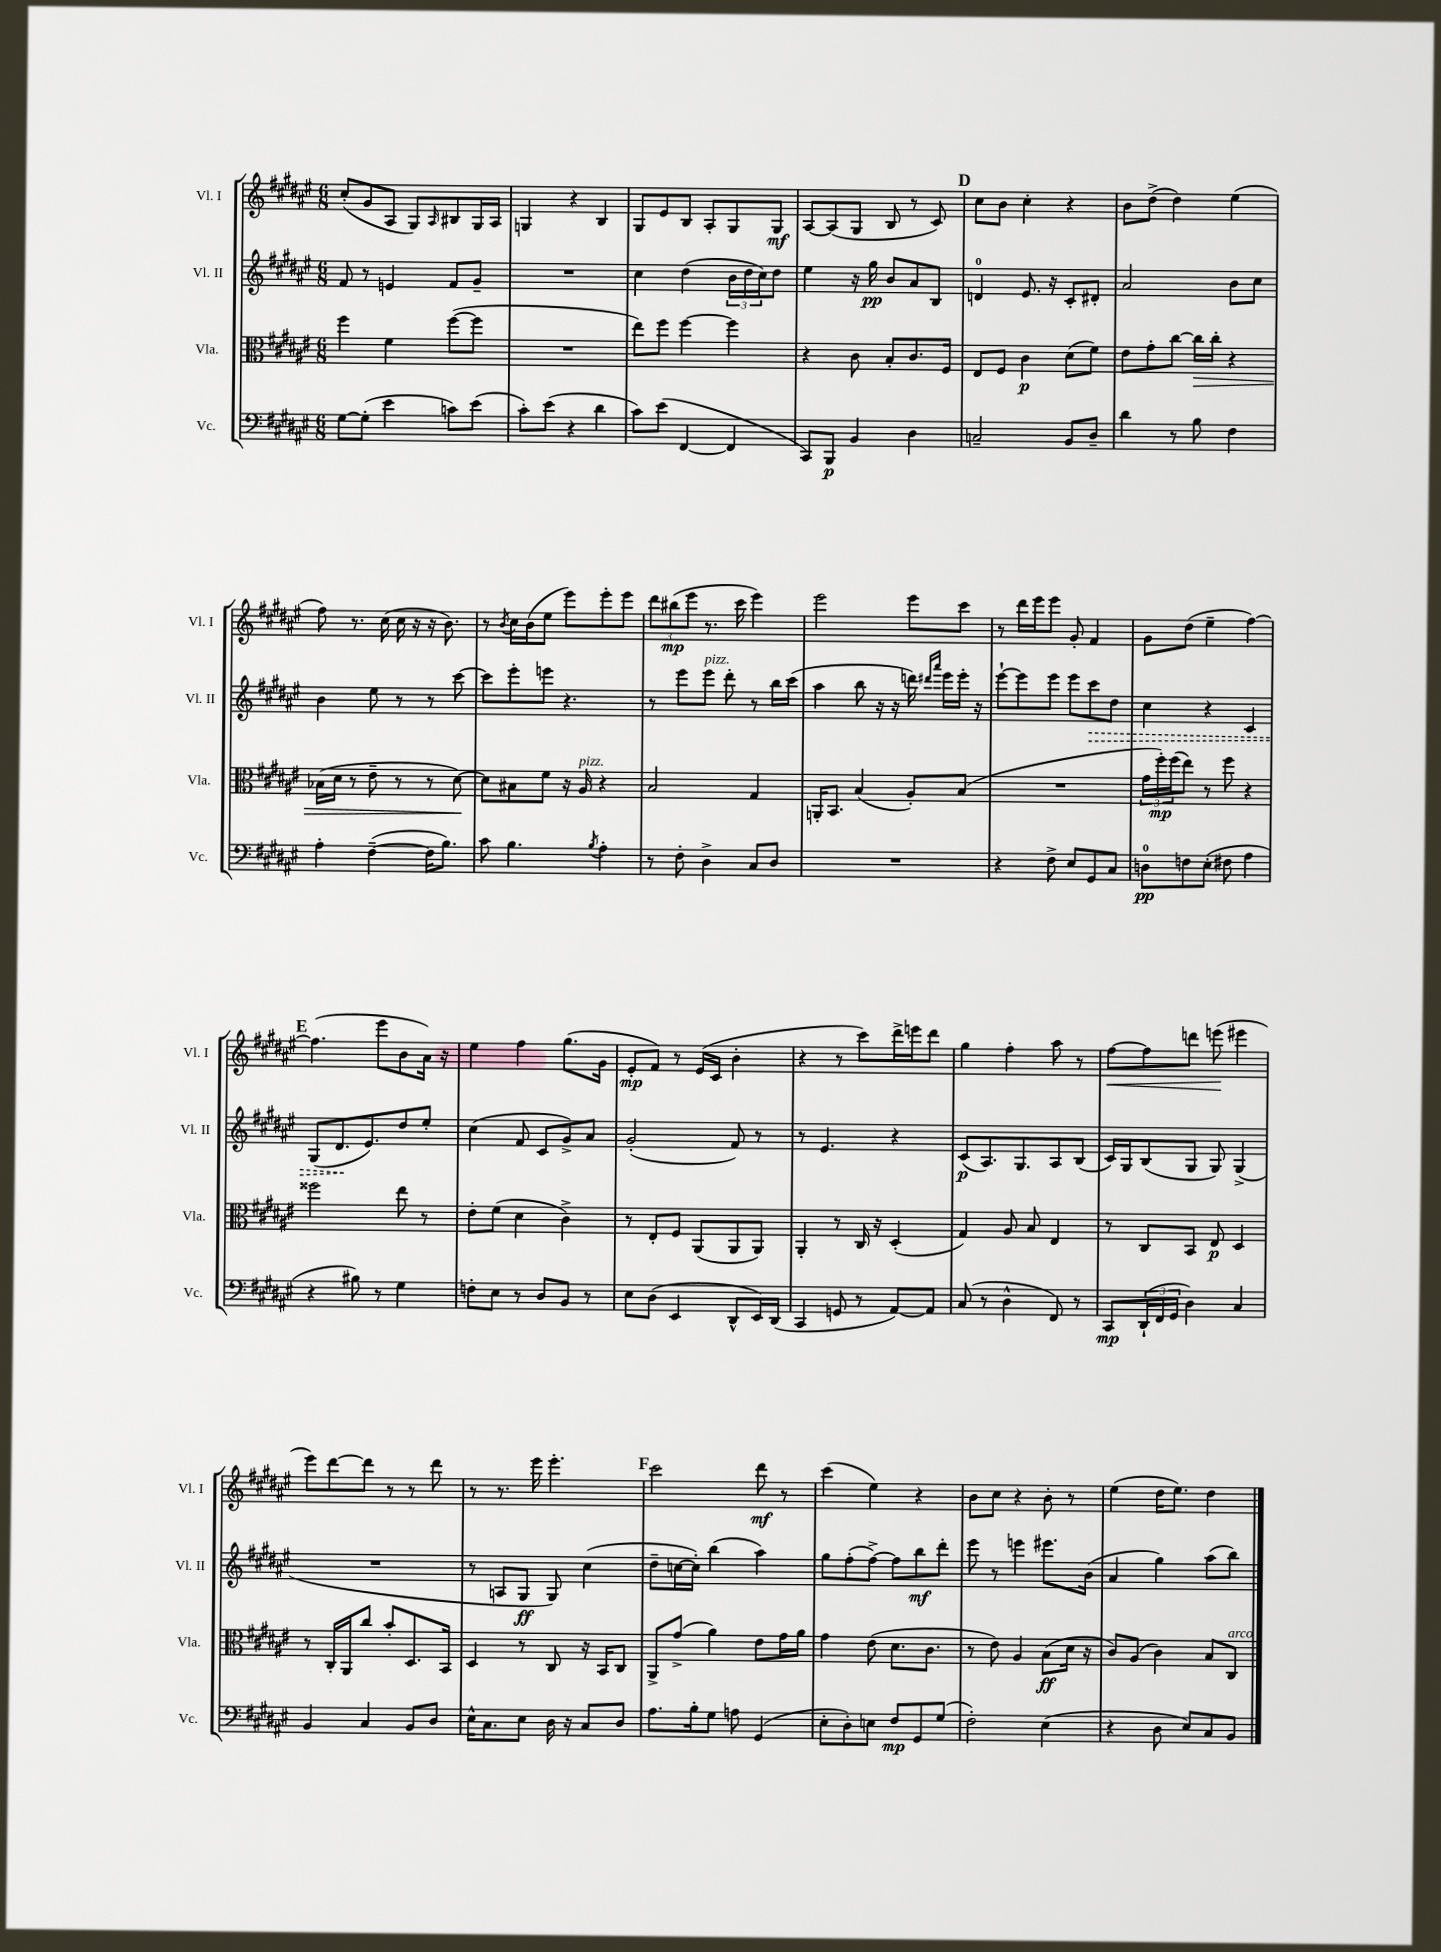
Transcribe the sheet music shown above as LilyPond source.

<<
\new StaffGroup <<
\new Staff = "s0" \with { instrumentName = "Vl. I" shortInstrumentName = "Vl. I" } {
    \clef treble \key fis \major \numericTimeSignature \time 6/8
    cis''8-.( gis'8 ais8 gis8) \grace { ais16 } bis8 gis16 ais16 |
    g4 r4 b4 |
    gis8 eis'8 b8 ais8-. gis8 gis8\mf |
    ais8~ ais8( gis8 b8 r8 cis'8) |
    \mark \markup { \bold "D" } cis''8 b'8 cis''4-. r4 |
    b'8 dis''8->( dis''4) eis''4( |
    fis''8) r8. cis''16( cis''16 r16 r16 b'8.) |
    r8 \acciaccatura { b'8 } cis''16 b'16( eis''8 eis'''8) eis'''8-. eis'''8 |
    \tuplet 3/2 { dis'''8 bis''8\mp( eis'''8 } r8. cis'''16 eis'''4) |
    eis'''2 eis'''8 cis'''8 |
    r8 dis'''16 eis'''16 eis'''8 gis'8-. fis'4 |
    gis'8 dis''8( eis''4-- fis''4~) |
    \mark \markup { \bold "E" } fis''4.( eis'''8 b'8 ais'16) r16 |
    eis''4 fis''4 gis''8.( gis'16 |
    eis'8-.\mp fis'8) r8 eis'16( cis'16 b'4-. |
    r4 r8 cis'''8) dis'''16-> e'''16 dis'''8 |
    gis''4 fis''4-. ais''8 r8 |
    fis''8~\< fis''8 d'''8 e'''8\!( eis'''4 |
    eis'''8) dis'''8~ dis'''8 r8 r8 dis'''8 |
    r8 r8. eis'''16 eis'''4.-. |
    \mark \markup { \bold "F" } cis'''2 dis'''8\mf r8 |
    cis'''4( eis''4) r4 |
    b'8 cis''8 r4 b'8-. r8 |
    eis''4( dis''16 eis''8.) dis''4 \bar "|." |
}
\new Staff = "s1" \with { instrumentName = "Vl. II" shortInstrumentName = "Vl. II" } {
    \clef treble \key fis \major \numericTimeSignature \time 6/8
    fis'8 r8 e'4 fis'8 gis'8-- |
    R2. |
    cis''4 dis''4( \tuplet 3/2 { b'16 dis''16 cis''16) } dis''8 |
    eis''4 r16 gis''16\pp b'8 ais'8 b8 |
    \mark \markup { \bold "D" } d'4-0 eis'8. r16 cis'8-. dis'8-. |
    ais'2 b'8 cis''8 |
    b'4 eis''8 r8 r8 cis'''8~ |
    cis'''8 eis'''8-. e'''8 r4. |
    r8 eis'''8 eis'''8^\markup { \italic "pizz." } dis'''8-. r8 b''16 cis'''16( |
    ais''4 b''8 r16 r16 d'''16) \grace { dis'''16 ais'''16 } eis'''16 eis'''16-. r16 |
    eis'''8~-! eis'''8 eis'''8 eis'''8 \once \override Hairpin.style = #'dashed-line cis'''8\> dis''8 |
    cis''4 r4 cis'4 |
    \mark \markup { \bold "E" } gis8( dis'8.\! eis'8.) dis''8 eis''8-. |
    cis''4( fis'8 cis'8 gis'8->) ais'8 |
    gis'2-.( fis'8) r8 |
    r8 eis'4. r4 |
    cis'8\p( ais8.) gis8. ais8 b8( |
    cis'16) gis16 b8( gis8 gis8) gis4->( |
    R2. |
    r8 a8 gis8\ff gis8) cis''4( |
    \mark \markup { \bold "F" } dis''8-- c''16~ c''16-.) b''4( ais''4) |
    gis''8 fis''8-.( fis''8~->) fis''8 b''8\mf dis'''8-. |
    eis'''8 r8 e'''4 eis'''8. b'16( |
    ais'4 gis''4) ais''8( b''8) \bar "|." |
}
\new Staff = "s2" \with { instrumentName = "Vla." shortInstrumentName = "Vla." } {
    \clef alto \key fis \major \numericTimeSignature \time 6/8
    fis''4 fis'4 fis''8~( fis''8 |
    R2. |
    eis''8) fis''8 fis''4~ fis''4 |
    r4 cis'8 b8-. cis'8. fis16 |
    \mark \markup { \bold "D" } eis8 fis8 cis'4\p dis'8( fis'8) |
    eis'8 gis'8-. cis''8~ cis''16\> cis''16-. r4 |
    bes16( dis'16 r8 eis'8-- r8 r8 dis'8~\!) |
    dis'8 bis8 fis'8 r16 ais16^\markup { \italic "pizz." } r4 |
    b2 gis4 |
    a,16-. b,8. b4( ais8-.) b8( |
    R2. |
    \tuplet 3/2 { gis'16 fis''16-.\mp) fis''16( } eis''8) r8 fis''8 r4 |
    \mark \markup { \bold "E" } fisis''2 eis''8 r8 |
    eis'8-. fis'8( dis'4 cis'4->) |
    r8 eis8-. fis8 ais,8( ais,8 ais,8) |
    ais,4-. r8 cis16 r16 dis4-.( |
    gis4) ais8 b8 eis4 |
    r8 cis8 b,8 eis8\p dis4 |
    r8 cis16-. ais,16 cis''8 b'8-. dis8. b,16 |
    dis4 r8 cis8 r16 b,16 cis8 |
    \mark \markup { \bold "F" } ais,8-> gis'8->( ais'4) eis'8 gis'16 ais'16 |
    gis'4 eis'8( dis'8. cis'8. |
    r8 eis'8) ais4 b8\ff( dis'16 r16 |
    cis'8) ais8( cis'4) b8 cis8^\markup { \italic "arco" } \bar "|." |
}
\new Staff = "s3" \with { instrumentName = "Vc." shortInstrumentName = "Vc." } {
    \clef bass \key fis \major \numericTimeSignature \time 6/8
    gis8~ gis8-.( eis'4 c'8) eis'8( |
    cis'8-.) eis'8( r4 dis'4 |
    cis'8) eis'8( fis,4~ fis,4 |
    cis,8) b,,8\p b,4 dis4 |
    \mark \markup { \bold "D" } c2-- b,8 dis8-- |
    dis'4 r8 b8 fis4 |
    ais4-. fis4~--( fis16 b8.) |
    cis'8 b4. \acciaccatura { b8 } ais4-. |
    r8 fis8-. dis4-> cis8 dis8 |
    R2. |
    r4 fis8-> eis8 gis,8 cis8 |
    d8-0\pp f8 eis8-.( fis8 ais4 |
    \mark \markup { \bold "E" } r4 bis8) r8 gis4 |
    f8-. eis8 r8 dis8 b,8 r8 |
    eis8 dis8( eis,4 dis,8-^ eis,16) dis,16( |
    cis,4 g,8 r8 ais,8~) ais,8 |
    cis8( r8 dis4-^ fis,8) r8 |
    cis,8\mp \tuplet 3/2 { dis,16-!( fis,16 gis,16 } dis4) cis4 |
    b,4 cis4 b,8 dis8 |
    eis16-^ cis8. eis8 dis16 r16 cis8 dis8 |
    \mark \markup { \bold "F" } ais8. b16-. gis8 a8 gis,4( |
    eis8-. dis8-.) e8 fis8\mp gis,8 gis8( |
    fis2-.) eis4( |
    r4 dis8 eis8) cis8 b,8 \bar "|." |
}
>>
>>
\layout { \context { \Score \remove "Bar_number_engraver" } }
